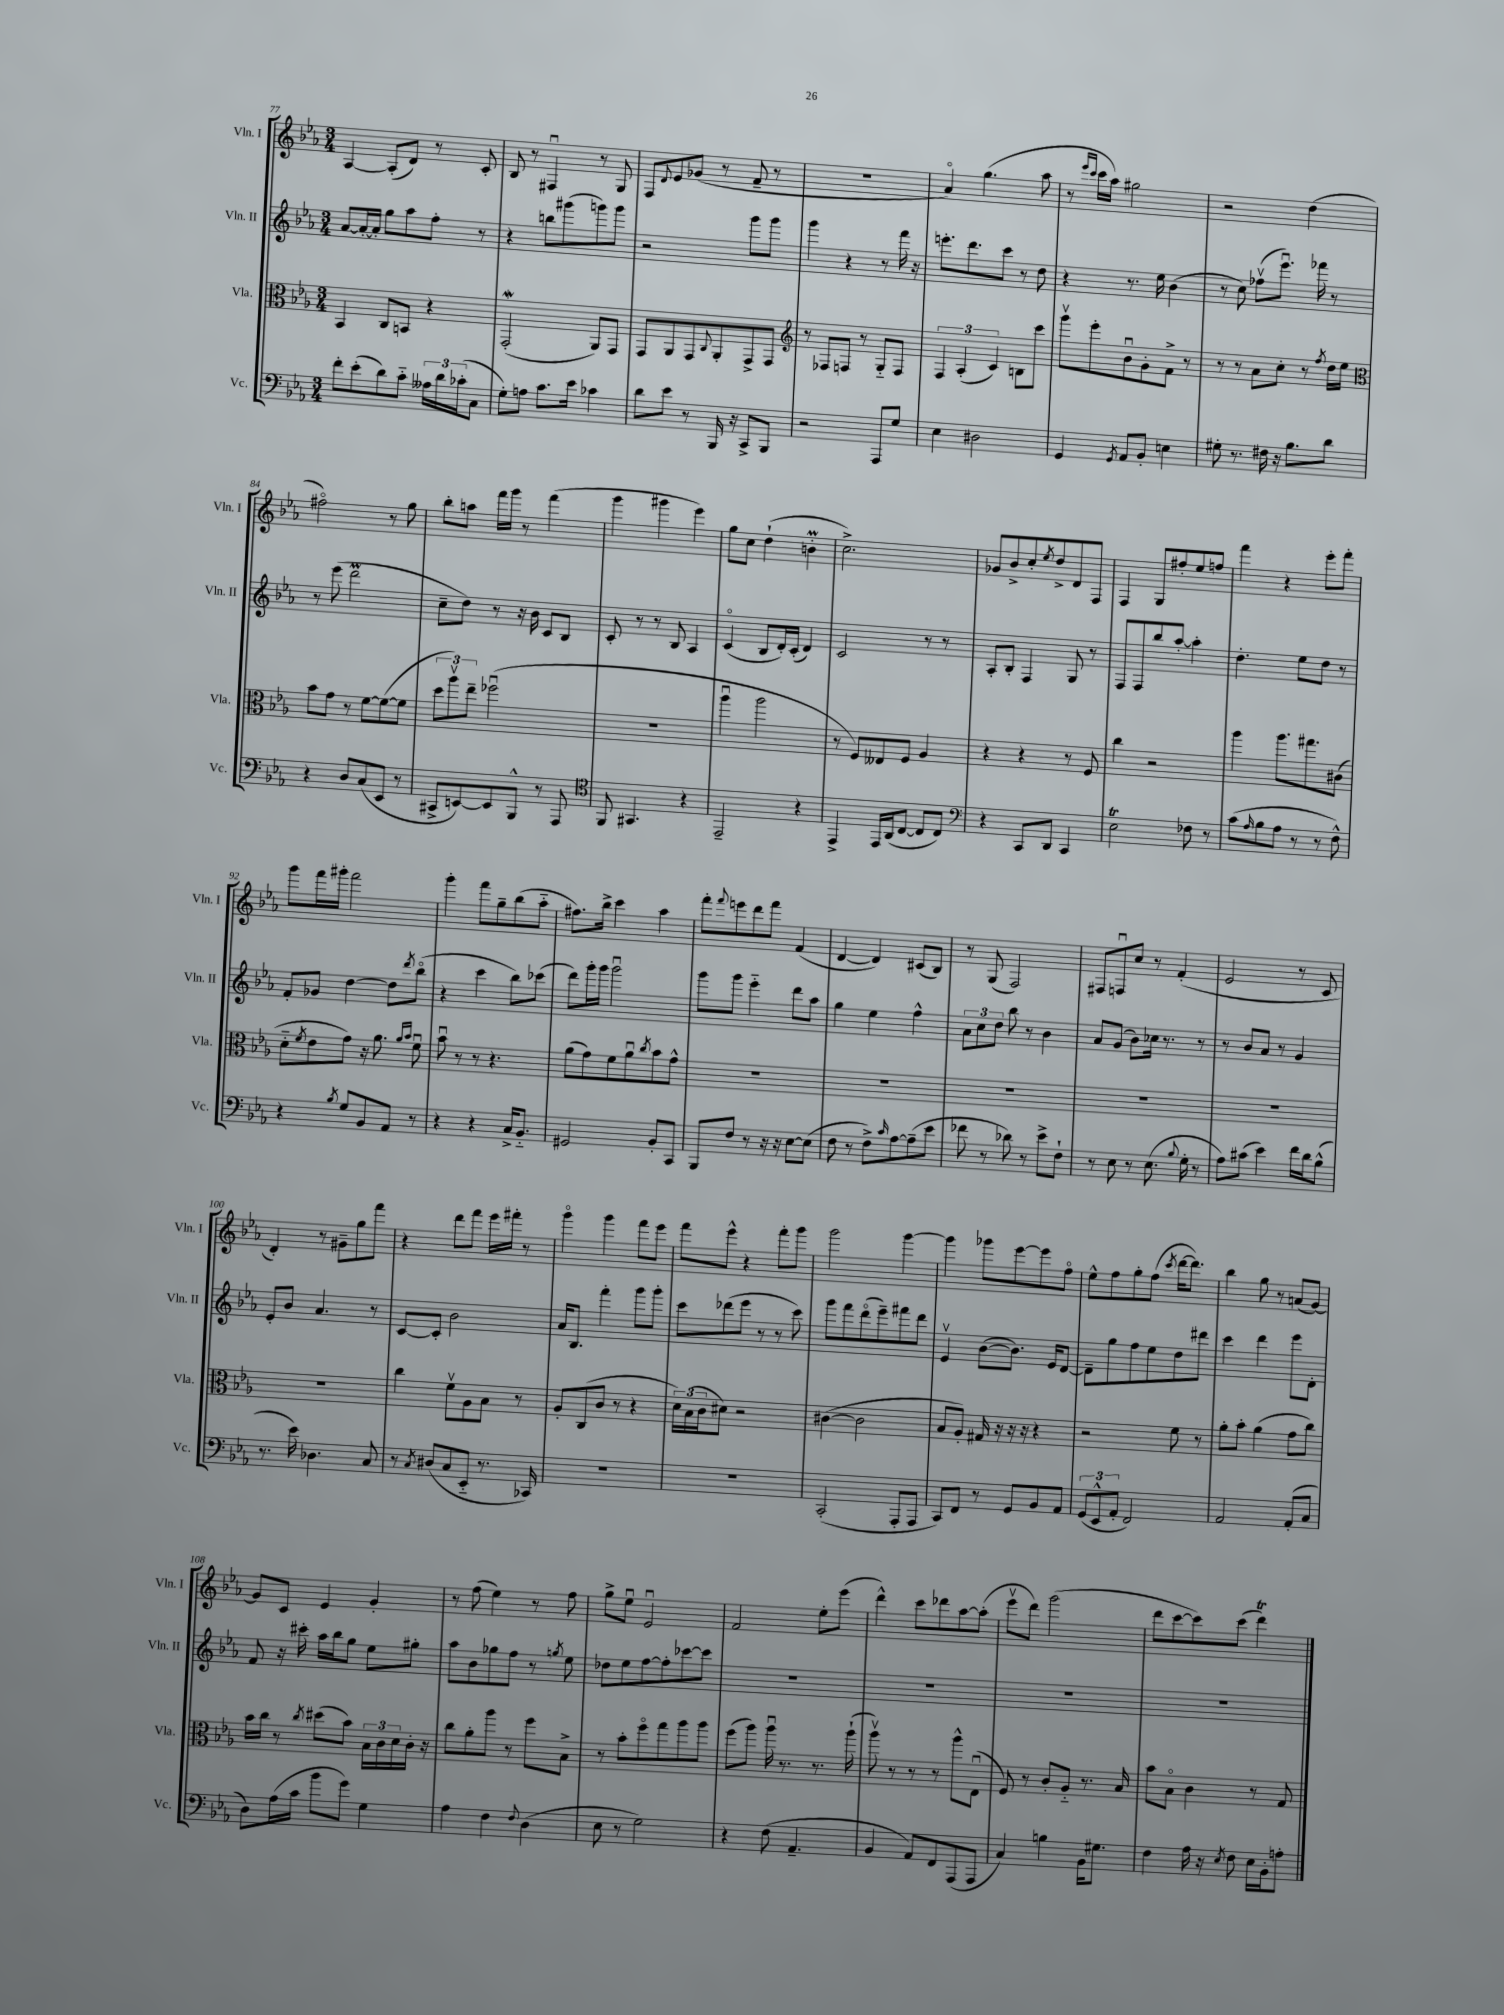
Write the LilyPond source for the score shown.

<<
\new StaffGroup <<
\new Staff = "s0" \with { instrumentName = "Vln. I" shortInstrumentName = "Vln. I" } {
    \clef treble \key ees \major \numericTimeSignature \time 3/4
    aes4~ aes8-.( d'8) r8 c'8-. |
    bes8 r8 fis4\downbow r8 g8 |
    f8 \appoggiatura { d'8 } ees'8 ges'8( r8 f'8-- r8 |
    R2. |
    aes'4\flageolet) g''4.( aes''8 |
    r8 \grace { ees'''16 c'''16 } c'''16 aes''16) gis''2 |
    r2 d''4( |
    fis''2\flageolet) r8 g''8 |
    bes''8-. a''8 f'''16 g'''16 r8 f'''4( |
    g'''4 gis'''4 ees'''4) |
    g''8 c''8 d''4-!( b'4-.\prall |
    c''2.->) |
    ges'8 bes'8-> c''8-. \acciaccatura { ees''8 } d''8-> d'8 f8 |
    f4 g8 fis''8-. ees''8 f''8 |
    f'''4 r4 ees'''8-. f'''8-. |
    g'''8 f'''16 gis'''16-. f'''2 |
    g'''4-. f'''8 g''8-- bes''8( aes''8-_ |
    fis''8.) bes''16-> c'''4 aes''4 |
    f'''8-. \appoggiatura { f'''8 } e'''8 d'''8 f'''8 f'4( |
    d'4~ d'4) cis'8( bes8) |
    r8 g8( f2) |
    fis8 f8\downbow c''8 r8 f'4-.( |
    ees'2 r8 c'8 |
    d'4-.) r8 gis'8-- g''8 f'''8 |
    r4 d'''8 f'''8 ees'''16 fis'''16-. r8 |
    g'''4\flageolet g'''4 f'''8 ees'''8 |
    f'''8 ees'''8-^ r4 f'''8-. g'''8 |
    g'''2 g'''4~ |
    g'''4 ges'''8 ees'''8~ ees'''8 f''8\flageolet |
    ees''8-^ f''8 g''8-. f''8( \acciaccatura { c'''8 } d'''16~ d'''8.) |
    bes''4 g''8 r8 a'8( g'8~) |
    g'8 c'8 ees'4 g'4-. |
    r8 f''8( ees''4) r8 f''8 |
    g''8-> ees''8\downbow ees'2\downbow |
    f'2 ees''8-. ees'''8( |
    d'''4-^) c'''8 des'''8 aes''8~ aes''8-.( |
    ees'''8\upbow d'''8) g'''2( |
    d'''8 c'''8~ c'''8) c'''8( d'''4\trill) \bar "|." |
}
\new Staff = "s1" \with { instrumentName = "Vln. II" shortInstrumentName = "Vln. II" } {
    \clef treble \key ees \major \numericTimeSignature \time 3/4
    aes'8~ aes'16~-. aes'16-. g''8 aes''8 f''8-. r8 |
    r4 b''8 gis'''8( g'''8) g'''8 |
    r2 g'''8 g'''8 |
    g'''4 r4 r8 f'''16 r16 |
    e'''8.-. d'''8. c'''8 r8 d''8 |
    r4 r8. ees''16 bes'4( |
    r8 c''8) fes''8\upbow( ees'''8.\downbow) fes'''16 r8 |
    r8 ees'''8( d'''2\prall |
    c''8-- d''8) r8 r16 bes'16 c'8 bes8 |
    c'8-. r8 r8 bes8 aes4 |
    c'4\flageolet( bes8 d'16-.) c'16-.( d'4) |
    c'2 r8 r8 |
    aes8-. bes8-. f4 g8 r8 |
    f8 f8 bes''8 aes''8~-. aes''4-. |
    d''4.-. ees''8 d''8 r8 |
    f'8-. ges'8 d''4~ d''8 \acciaccatura { d'''8 } bes''8\flageolet( |
    r4 c'''4 bes''8) ces'''8( |
    d'''8) g'''16-. g'''16 g'''2\downbow |
    g'''8 g'''8 ees'''4-_ d'''8 aes''8 |
    g''4 ees''4 f''4-^ |
    \tuplet 3/2 { aes'8 c''8 d''8 } bes''8 r8 bes'4 |
    aes'8 g'8( bes'8) ces''16 r8. r8 |
    r8 bes'8 aes'8 r8 g'4 |
    ees'8-. bes'8 aes'4. r8 |
    c'8~ c'8-. bes'2 |
    aes'16 bes8. f'''4-. g'''8 g'''8-. |
    c'''8 des'''8( ees'''8 r8 r8 c'''8) |
    g'''8 f'''8 d'''8\flageolet( ees'''8--) fis'''8 d'''8 |
    ees'4\upbow bes'8~( bes'8.) ees'16 d'8~ |
    d'8-- g''8 f''8 ees''8 d''8 dis'''8 |
    c'''4 d'''4 ees'''8 d'8-. |
    f'8 r16 cis'''16-. aes''16 bes''16 g''8 ees''8 gis''8-. |
    aes''8 bes'8 ges''8 f''8 r8 \acciaccatura { g''8 } ees''8 |
    des''8 ees''8 f''8~ f''8-. ces'''8~ ces'''8 |
    R2. |
    R2. |
    R2. |
    R2. \bar "|." |
}
\new Staff = "s2" \with { instrumentName = "Vla." shortInstrumentName = "Vla." } {
    \clef alto \key ees \major \numericTimeSignature \time 3/4
    bes,4 c8 b,8 r4 |
    g,2-.\mordent( aes,8) g,8 |
    g,8 aes,8 g,8 \appoggiatura { c8 } aes,8-. g,8-> g,8 |
    \clef treble r8 fes8 f8 r8 g8-_ f8 |
    \tuplet 3/2 { f4 aes4-.( c'4) } b8 c'''8 |
    g'''8\upbow ees'''8-. bes'8\downbow g'8-. f'8-> r8 |
    r8 r8 aes'8 c''8-. r8 \acciaccatura { f''8 } d''16 ees''16 |
    \clef alto bes'8 g'8 r8 f'8~ f'8~( f'8 |
    \tuplet 3/2 { d''8 aes''8\upbow) ees''8-- } fes''2\downbow( |
    R2. |
    aes''4\downbow aes''2 |
    r8 f8) eeses8 f8 aes4 |
    r4 r4 r8 f8 |
    c''4 r2 |
    aes''4 aes''8. gis''8. cis'8( |
    d'8-_ \acciaccatura { f'8 } ees'8 g'8) r16 aes'8. \grace { aes'16 bes'16 } f'8\downbow |
    bes'8\downbow r8 r8 r4. |
    aes'8( g'8) f'8 aes'8\downbow \acciaccatura { c''8 } bes'8 g'8-^ |
    R2. |
    R2. |
    R2. |
    R2. |
    R2. |
    R2. |
    c''4 f'8\upbow aes8 bes8 r8 |
    aes8-. c8( c'8 r8 r4 |
    \tuplet 3/2 { d'16) bes16( c'16 } dis'8) r2 |
    cis'4~( cis'2 |
    bes8 aes8-.) gis16 r16 r16 r16 r4 |
    r2 f'8 r8 |
    aes'8-. bes'8-. aes'4( g'8 c''8) |
    bes'16 c''16 r8 \acciaccatura { c''8 } dis''8( bes'8) \tuplet 3/2 { bes16 c'16 d'16 } c'16-. r16 |
    c''8 aes'8-. aes''8 r8 f''8 bes8-> |
    r8 bes'8-. f''8\flageolet g''8 aes''8 aes''8 |
    f''8( aes''8) aes''16\downbow r8. r8. aes''16-!( |
    aes''8\upbow) r8 r8 r8 aes''8-^ ees8\downbow( |
    f8) r8 c'8-. aes8-_ r8. bes16 |
    bes'8 bes8\flageolet c'4 r8 g8 \bar "|." |
}
\new Staff = "s3" \with { instrumentName = "Vc." shortInstrumentName = "Vc." } {
    \clef bass \key ees \major \numericTimeSignature \time 3/4
    f'8-. ees'8-.( d'8) c'8-_ \tuplet 3/2 { aeses16 d'16 ces'16-.( } c8 |
    g8-.) a8 c'8. ees'16 ces'4 |
    d'8 ees'8 r8 bes,,16 r16 c,8-> bes,,8 |
    r2 aes,,8 g8 |
    ees4 dis2 |
    g,4 \acciaccatura { g,8 } aes,8 bes,8-. e4 |
    gis8-. r8. fis16 r16 bes8. d'8 |
    r4 d8 c8( ees,8 r8 |
    cis,8-> e,8~) e,8 bes,,8-^ r8 aes,,8 |
    \clef tenor f,8 gis,4. r4 |
    ees,2-- r4 |
    ees,4-> ees,16 aes,16( c8~ c8 c8) |
    \clef bass r4 c,8 d,8 c,4 |
    ees2\trill fes8 r8 |
    c'8( \grace { aes16 } bes8 aes8 r8 r8 f8-^) |
    r4 \acciaccatura { bes8 } g8 bes,8 aes,8 r8 |
    r4 r4 c16-> bes,8.-_ |
    gis,2 bes,8-. c,8 |
    bes,,8 f8 r8 r16 r16 ees8~ ees8( |
    f8 r8 f8->) \grace { c'16 } aes8~ aes8--( ees'8 |
    fes'8 r8 des'8) r8 ees'8-> f8-! |
    r8 ees8 r8 ees8.( \appoggiatura { bes8 } g16-. r8 |
    aes8) cis'8( ees'4) f'16 d'16 bes8-^( |
    r8. ees'16) des4. c8 |
    r8 \acciaccatura { c8 } dis8( c8 ees,8-_ r8. ces,16) |
    R2. |
    R2. |
    c,2-.( aes,,8-. aes,,8 |
    c,8) f,8 r8 g,8 bes,8 aes,8 |
    \tuplet 3/2 { g,8( ees,8-^ aes,8-. } f,2) |
    aes,2 aes,8-.( c8 |
    d8) aes16( c'16 bes'8 g'8) g4 |
    aes4 f4 \appoggiatura { f8 } d4( |
    ees8 r8 g2) |
    r4 f8( aes,4.-- |
    bes,4 aes,8) f,8 aes,,8( aes,,8 |
    c4) b4 bes,16 gis8. |
    f4 aes16 r16 \acciaccatura { ees8 } f8 ees16 bes,16-. a8-. \bar "|." |
}
>>
>>
\layout { \context { \Score currentBarNumber = #77 } }
